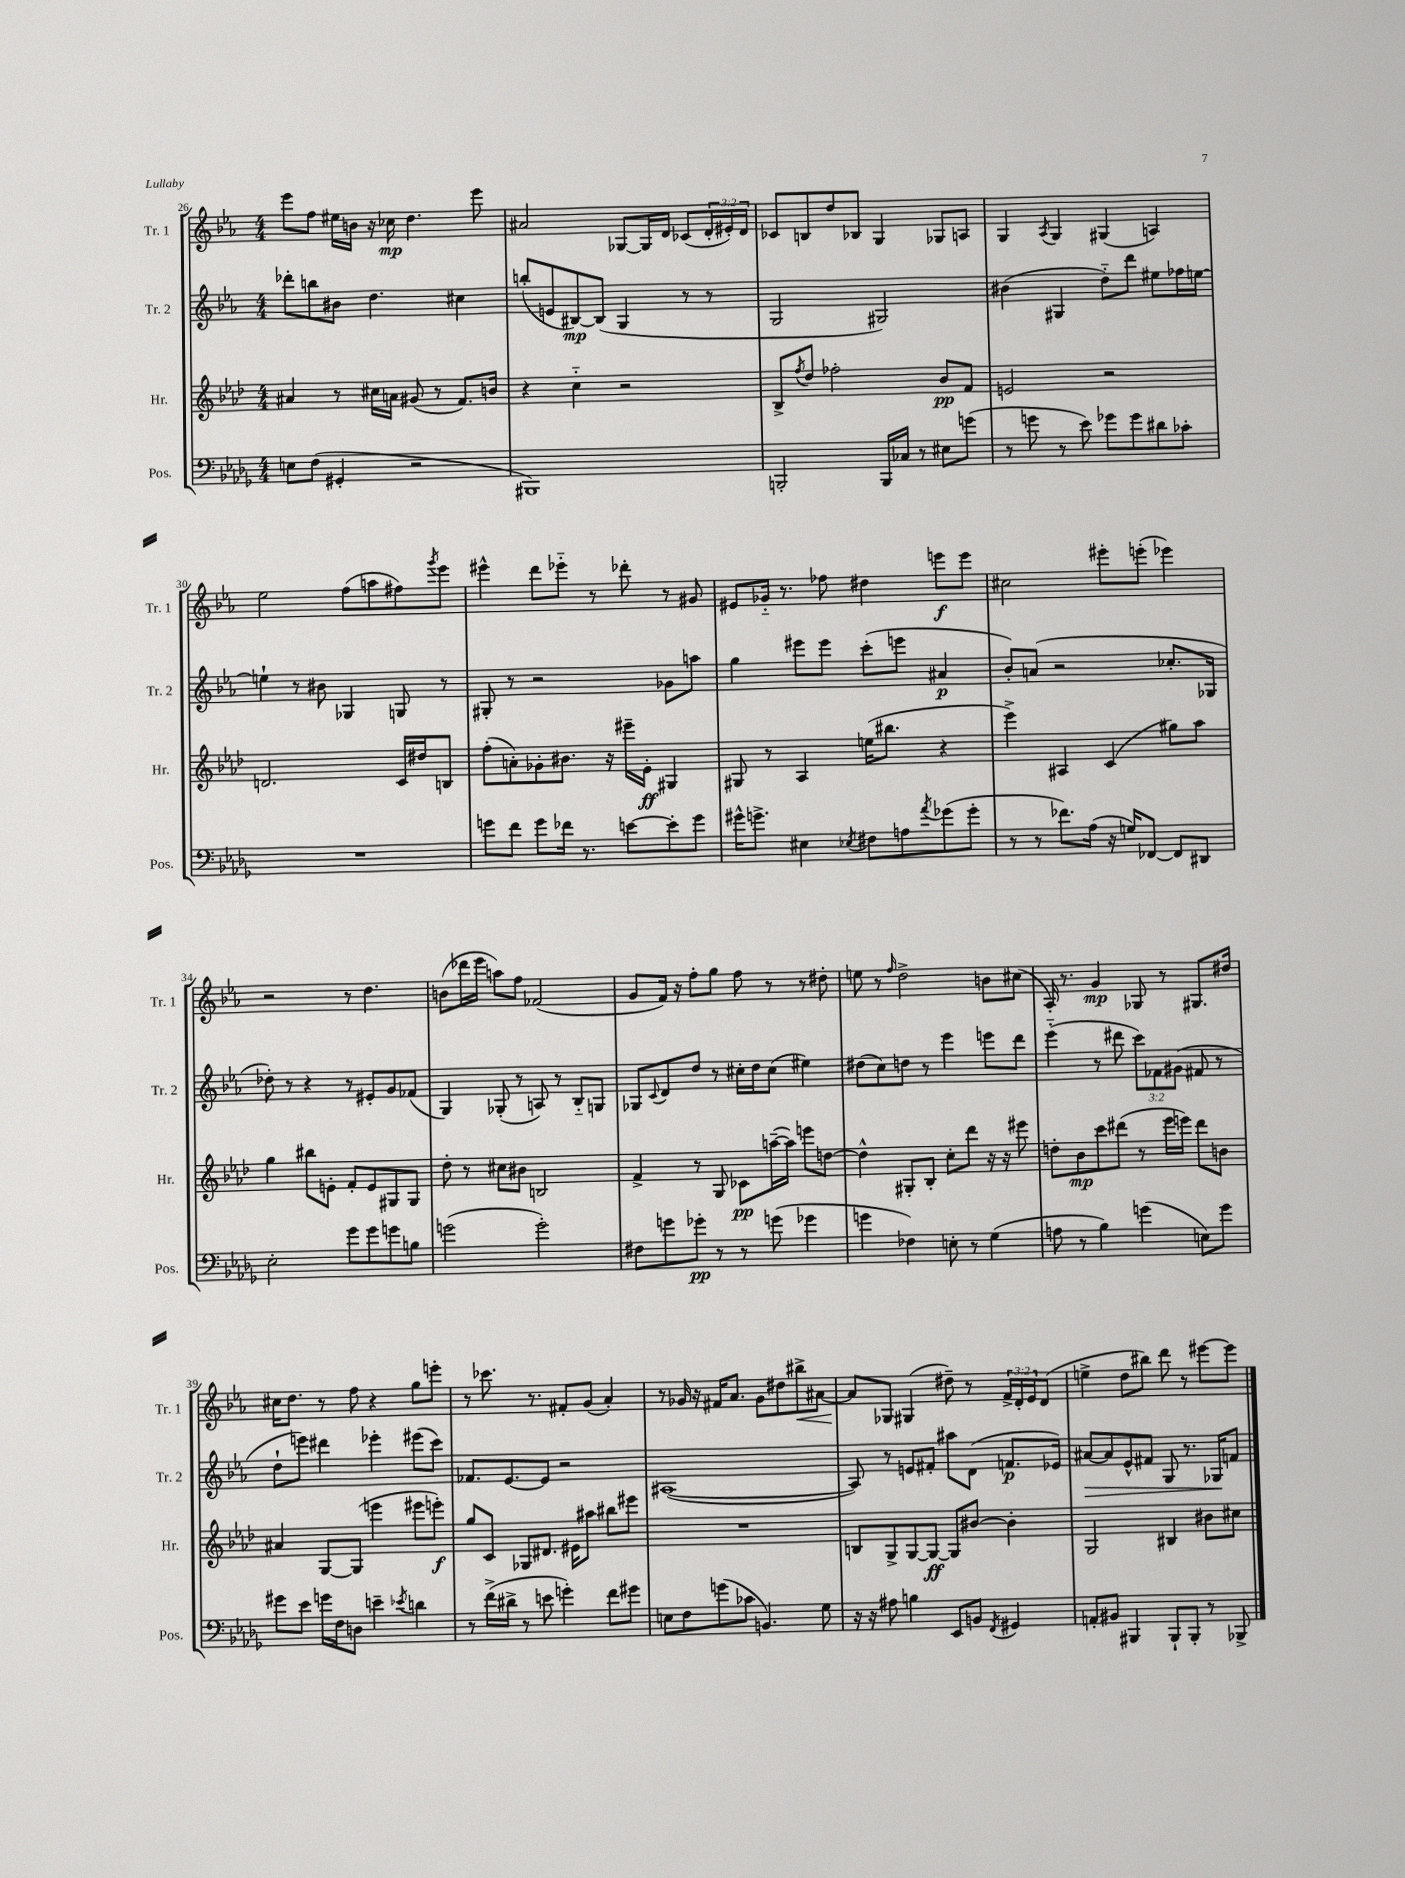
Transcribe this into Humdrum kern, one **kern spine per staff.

**kern	**kern	**kern	**kern
*staff4	*staff3	*staff2	*staff1
*clefF4	*clefG2	*clefG2	*clefG2
*k[b-e-a-d-g-]	*k[b-e-a-d-]	*k[b-e-a-]	*k[b-e-a-]
*M4/4	*M4/4	*M4/4	*M4/4
8E	4a#	8ddd-'	8eee-
(8F	.	8bb	8ff
4GG#'	8r	8b#	16ee#
.	.	.	16b
.	16cc#	4.dd	16r
.	16a	.	16cc-
2r	(8g#	.	4.dd
.	8r	.	.
.	8.f)	4cc#	.
.	.	.	8eee-
.	16b	.	.
=	=	=	=
1BBB#)	4r	(8bb'	2a#
.	.	8e	.
.	4cc'~	[8B#)	.
.	.	(8B#]	.
.	2r	4G	[8G-
.	.	.	16G-]
.	.	.	16d
.	.	8r	(8c-
.	.	8r	24d'
.	.	.	24e#')
.	.	.	24d
=	=	=	=
2BBB'	8B-^	2G	8c-
.	8qff	.	.
.	8dd-	.	8B
.	2ff-'	.	8dd
.	.	.	8B-
16BBB	.	2G#)	4G
16C-	.	.	.
8r	.	.	.
8E#	8b-	.	8G-
(8g	8f	.	8A
=	=	=	=
8r	2e	(4b#	4G
8g	.	.	.
.	.	.	8qA-
8r	.	4G#	4G
8e-)	.	.	.
8g-	2r	8dd'~)	(4G#
8g-	.	8ddd	.
8d#	.	8ee#	4A)
8c-'	.	16ff-	.
.	.	[16ee	.
=	=	=	=
1r	2.d	4ee`]	2ee-
.	.	8r	.
.	.	8b#	.
.	.	4G-	(8ff
.	.	.	8aa
.	16c	8G	8ff#)
.	16dd#	.	.
.	.	.	8qggg
.	8B	8r	8eee-
=	=	=	=
8g	(8ff'	8G#'	4eee#^^
8f	8a')	8r	.
8g	8g-'	2r	8ddd
16f-	8.b#	.	8eee-'~
8.r	.	.	.
.	.	.	8r
.	16r	.	.
[8e	16eee#~	.	8ddd-'
.	16e-'	.	.
8e']	4G#	8g-	8r
8g	.	8aa	8g#
=	=	=	=
16g#^^	8G#	4gg	8e#
8.g^	.	.	.
.	8r	.	16g-'~
.	.	.	8.r
4E#	4A-	8eee#	.
.	.	8eee#	8ff-
8qE-	.	.	.
8F#	(16ee	(8ccc'	4dd#
.	8.bb#	.	.
8A	.	8eee	.
8qa-	.	.	.
(8g-	4r	4a#	8eee
8g-'	.	.	8eee
=	=	=	=
8r	4eee-^)	8b-')	2cc#
8r	.	(8a	.
8.f-)	4A#	2r	.
(16A-	.	.	.
16r	(4c	.	8eee#'
16G)	.	.	.
[8FF-	.	.	(8eee'
8FF-]	8gg#)	8.cc-'	4eee-)
8DD#	8aa-	.	.
.	.	16G-	.
=	=	=	=
2E-'	4gg	8dd-')	2r
.	.	8r	.
.	8bb#	4r	.
.	8e'	.	.
8g-	8f'	8r	8r
8g-	8e	8e#'	4.dd
8g	8G#	8g	.
8B	8G#	(8f-	.
=	=	=	=
(2g	8dd-'	4G)	(8b
.	8r	.	16ddd-
.	.	.	16eee-
.	8cc#	(8G-'	8aa)
.	8b#	8r	8ff
2g')	2B	8A)	(2f-
.	.	8r	.
.	.	8B-'~	.
.	.	8G	.
=	=	=	=
8F#	4f^	8G-	8g
.	.	8qqc	.
8g	.	8d	16f)
.	.	.	16r
8g-'	8r	8dd	8ff'
8r	8G	8r	8gg
8r	8c-	16cc#'	8ff
.	.	16dd	.
(8g	([16aa~	(8cc#	8r
.	16aa])	.	.
4g-	8eee	4ee#)	8r
.	[8dd	.	8dd#'
=	=	=	=
4g	4dd^^]	(8dd#	8ee
.	.	8cc)	8r
.	.	.	16qqff
4F-)	8G#'	8dd	2dd^
.	8B-'	8r	.
8E'	8cc'	4eee-	.
8r	8ddd-	.	.
(4G-	16r	8eee	8b
.	16r	.	.
.	8eee#	8ddd	(8cc#
=	=	=	=
8A	8dd'	(4eee-'~	16A-')
.	.	.	8.r
8r	8b-	.	.
4B-)	8ccc	8r	4g
.	(8ddd#	8ddd#	.
(4g	8r	12ccc)	8G-
.	.	12f-	.
.	16eee-	.	8r
.	.	(12g#	.
.	16eee)	.	.
8E)	8ddd#	8f#	8.G#
8g	8b	8r	.
.	.	.	16dd#
=	=	=	=
8g#	4a#	8dd`	16cc#
.	.	.	8.dd
8e-	.	8eee)	.
16g	[8G	4ddd#	8r
16F	.	.	.
8D	(8G]	.	8ff
4e~	4eee	4eee-'	4r
8qe-	.	.	.
4d	8eee#	(8eee#	8gg
.	8eee')	8ccc)	8eee'
=	=	=	=
8r	8gg	8.f-	8r
(16f^	8c	.	8.ccc-
16d#^	.	[8.e-	.
8r	8G-	.	.
.	.	.	8.r
8e	8.d#	8e-]	.
4g')	.	2r	8f#'
.	16e#	.	.
.	8aa#	.	(8g
8f	8bb#	.	4a-')
8g#	8eee#	.	.
=	=	=	=
8E	1r	([1A#	8r
8F	.	.	16g-
.	.	.	16r
(8g	.	.	16f#
.	.	.	8.a-
8c-	.	.	.
4.BB)	.	.	8g-
.	.	.	8dd#
.	.	.	8bb#^
8G-	.	.	[8a#
=	=	=	=
16r	8B	8A#])	8a#]
16r	.	.	.
8A#	8G^	8r	8G-
4B	[8G	8e	(4G#
.	8G_	8f#'	.
8EE-	8G]	8aa#	8dd#~)
8BB	[8b#	(8d	8r
8qFF	.	.	.
4GG#	4b#']	8.f	24f^
.	.	.	24d'
.	.	.	24e-
.	.	.	(8d
.	.	16e-)	.
=	=	=	=
8AA'	2G	[8a#	4ee^
8BB#	.	8a#]	.
4BBB#	.	8e-^^	8dd
.	.	8f#	8bb#)
8BBB#`	4B#	8G	8ddd
8BBB#'	.	8.r	8r
8r	8b#	.	[8eee#
.	.	16G-	.
8BBB-^	8cc#	8f	8eee#]
==	==	==	==
*-	*-	*-	*-
